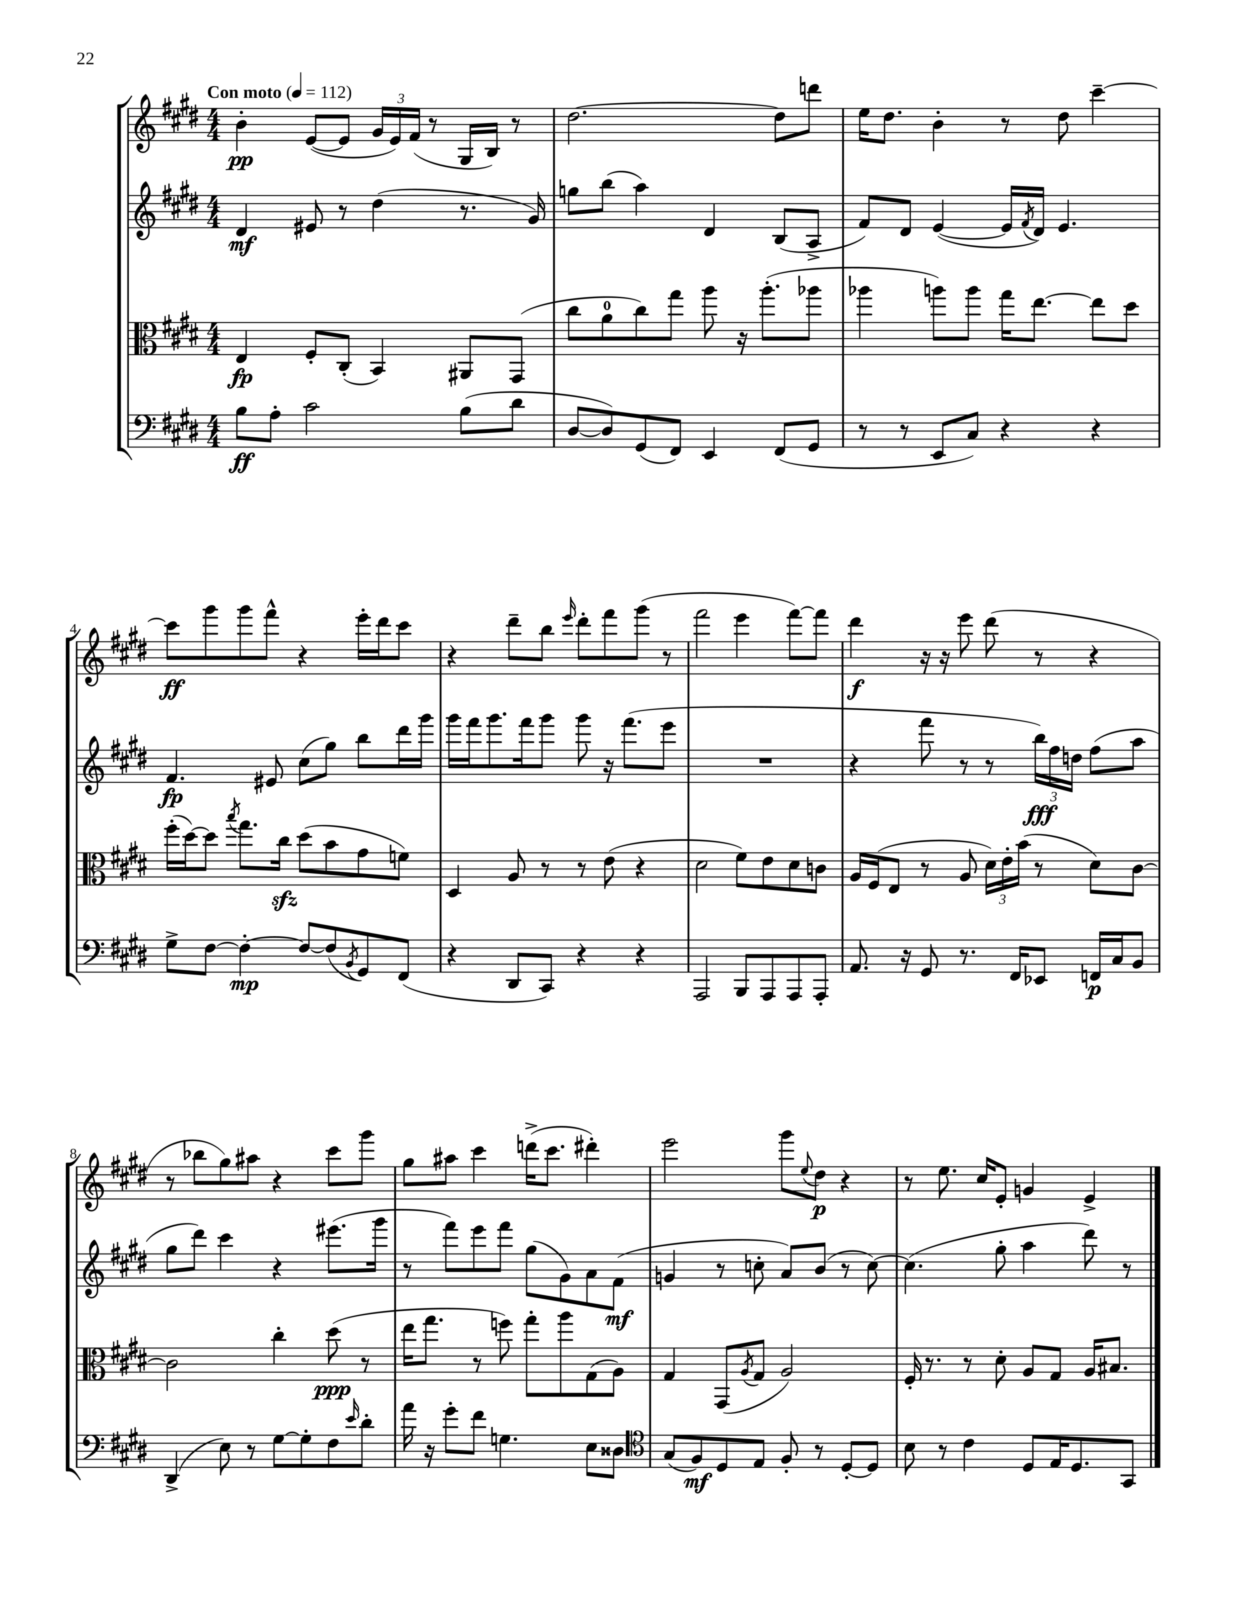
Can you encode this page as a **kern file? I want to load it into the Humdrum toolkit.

**kern	**dynam	**kern	**dynam	**kern	**dynam	**kern	**dynam
*part4	*part4	*part3	*part3	*part2	*part2	*part1	*part1
*staff4	*staff4	*staff3	*staff3	*staff2	*staff2	*staff1	*staff1
*clefF4	*	*clefC3	*	*clefG2	*	*clefG2	*
*k[f#c#g#d#]	*	*k[f#c#g#d#]	*	*k[f#c#g#d#]	*	*k[f#c#g#d#]	*
*M4/4	*	*M4/4	*	*M4/4	*	*M4/4	*
*MM112	*	*MM112	*	*MM112	*	*MM112	*
=1	=1	=1	=1	=1	=1	=1	=1
!	!	!	!	!	!	!LO:TX:a:B:t=Con moto	!
8B\L	ff	4E/	fp	4d#/	mf	4b'\	pp
8A'\J	.	.	.	.	.	.	.
2c#\	.	8F#'/L	.	8e#X/	.	([8e/L	.
.	.	(8C#'/J	.	8r	.	8e/J]	.
.	.	4BB/)	.	(4dd#\	.	24g#/LL	.
.	.	.	.	.	.	24e/)	.
.	.	.	.	.	.	(24f#/JJ	.
.	.	.	.	.	.	8r	.
(8B\L	.	8AA#X/L	.	8.r	.	16G#/LL	.
.	.	.	.	.	.	16B/JJ)	.
8d#\J	.	(8GG#/J	.	.	.	8r	.
.	.	.	.	16g#/)	.	.	.
=2	=2	=2	=2	=2	=2	=2	=2
[8D#/L	.	8cc#\L	.	8ggn\L	.	[2.dd#\	.
8D#/])	.	8a\	.	(8bb\J	.	.	.
(8GG#/	.	8cc#\)	.	4aa\)	.	.	.
8FF#/J)	.	8gg#\J	.	.	.	.	.
4EE/	.	8aa\	.	4d#/	.	.	.
.	.	16r	.	.	.	.	.
.	.	(8.aa'\L	.	.	.	.	.
(8FF#/L	.	.	.	(8B/L	.	8dd#\L]	.
8GG#/J	.	8aa-X\J	.	8A^/J	.	8dddn\J	.
=3	=3	=3	=3	=3	=3	=3	=3
8r	.	4aa-X\	.	8f#/L)	.	16ee\KL	.
.	.	.	.	.	.	8.dd#\J	.
8r	.	.	.	8d#/J	.	.	.
8EE/L	.	8aan\L)	.	([4e/	.	4b'\	.
8C#/J)	.	8aa\J	.	.	.	.	.
4r	.	16gg#\KL	.	16e/LL]	.	8r	.
.	.	.	.	8qf#/	.	.	.
.	.	[8.ee\J	.	16d#/JJ)	.	.	.
.	.	.	.	4.e/	.	8dd#\	.
4r	.	8ee\L]	.	.	.	[4ccc#~\	.
.	.	8dd#\J	.	.	.	.	.
!!LO:LB:g=z
=4	=4	=4	=4	=4	=4	=4	=4
8G#^\L	.	(16ff#'\LL	.	4.f#/	fp	8ccc#\L]	ff
.	.	[16dd#\J)	.	.	.	.	.
[8F#\J	.	8dd#\J]	.	.	.	8ggg#\	.
.	.	8qbb/	.	.	.	.	.
4F#'\_	mp	8.gg#\L	.	.	.	8ggg#\	.
.	.	.	.	8e#X/	.	8fff#^^\J	.
.	.	16cc#zz\Jk	.	.	.	.	.
8F#/L_	.	(8dd#\L	.	(8cc#\L	.	4r	.
(8F#/]	.	8b\	.	8gg#\J)	.	.	.
8qBB/	.	.	.	.	.	.	.
8GG#/)	.	8g#\	.	8bb\L	.	16eee'\LL	.
.	.	.	.	.	.	16ddd#\J	.
(8FF#/J	.	8fn\J)	.	16ddd#\L	.	8ccc#\J	.
.	.	.	.	16ggg#\JJ	.	.	.
=5	=5	=5	=5	=5	=5	=5	=5
4r	.	4D#/	.	16ggg#\LL	.	4r	.
.	.	.	.	16fff#\J	.	.	.
.	.	.	.	8.ggg#\	.	.	.
8DD#/L	.	8A/	.	.	.	8ddd#~\L	.
.	.	.	.	16fff#\k	.	.	.
8CC#/J)	.	8r	.	8ggg#\J	.	8bb\J	.
.	.	.	.	.	.	16qqeee/	.
4r	.	8r	.	8ggg#\	.	8ddd#'\L	.
.	.	(8e\	.	16r	.	8fff#\	.
.	.	.	.	(8.fff#\L	.	.	.
4r	.	4r	.	.	.	(8ggg#\J	.
.	.	.	.	8eee\J	.	8r	.
=6	=6	=6	=6	=6	=6	=6	=6
2AAA/	.	2d#\	.	1r	.	2fff#\	.
8BBB/L	.	8f#\L)	.	.	.	4eee\	.
8AAA/	.	8e\	.	.	.	.	.
8AAA/	.	8d#\	.	.	.	[8fff#\L)	.
8AAA'/J	.	8cn\J	.	.	.	8fff#\J]	.
=7	=7	=7	=7	=7	=7	=7	=7
8.AA/	.	16A/LL	.	4r	.	4ddd#\	f
.	.	(16F#/J	.	.	.	.	.
.	.	8E/J	.	.	.	.	.
16r	.	.	.	.	.	.	.
8GG#/	.	8r	.	8fff#\	.	16r	.
.	.	.	.	.	.	16r	.
8.r	.	8A/	.	8r	.	8eee\	.
.	.	24d#\LL)	.	8r	.	(8ddd#\	.
.	.	24e'\	.	.	.	.	.
16FF#/KL	.	.	.	.	.	.	.
.	.	(24b\JJ	.	.	.	.	.
8EE-X/J	.	8r	.	24bb\LL)	fff	8r	.
.	.	.	.	24ff#\	.	.	.
.	.	.	.	24ddn\JJ	.	.	.
16FFn/LL	p	8d#\L)	.	(8ff#\L	.	4r	.
16C#/J	.	.	.	.	.	.	.
8BB/J	.	[8c#\J	.	8aa\J	.	.	.
!!LO:LB:g=z
=8	=8	=8	=8	=8	=8	=8	=8
(4DD#^/	.	2c#\]	.	8gg#\L	.	8r	.
.	.	.	.	8ddd#\J)	.	8bb-X\L	.
8E\)	.	.	.	4ccc#\	.	8gg#\)	.
8r	.	.	.	.	.	8aa#X\J	.
[8G#\L	.	4cc#'\	.	4r	.	4r	.
8G#'\]	.	.	.	.	.	.	.
8F#\	.	(8dd#\	ppp	(8.eee#X\L	.	8ccc#\L	.
16qqe/	.	.	.	.	.	.	.
8d#'\J	.	8r	.	.	.	8ggg#\J	.
.	.	.	.	16ggg#\Jk	.	.	.
=9	=9	=9	=9	=9	=9	=9	=9
16a\	.	16ee\KL	.	8r	.	8gg#\L	.
16r	.	8.gg#\J	.	.	.	.	.
8g#'\L	.	.	.	8fff#\L)	.	8aa#X\J	.
8f#\J	.	8r	.	8eee\	.	4ccc#\	.
4.Gn\	.	8ffn\)	.	8fff#\J	.	.	.
.	.	8gg#'\L	.	(8gg#\L	.	(16dddn^\KL	.
.	.	.	.	.	.	8.ccc#\J	.
.	.	8aa\	.	8g#\)	.	.	.
8E\L	.	(8G#\	.	8a\	.	4ddd#X'\)	.
8D##X\J	.	8A\J)	.	(8f#\J	mf	.	.
=10	=10	=10	=10	=10	=10	=10	=10
*clefC4	*	*	*	*	*	*	*
(8G#/L	.	4G#/	.	4gn/	.	2eee\	.
8F#/)	mf	.	.	.	.	.	.
8D#/	.	(8GG#/L	.	8r	.	.	.
.	.	8qA/	.	.	.	.	.
8E/J	.	8G#/J	.	8ccn'\	.	.	.
8F#'/	.	2A/)	.	8a/L)	.	8ggg#\L	.
.	.	.	.	.	.	8qqee/	.
8r	.	.	.	(8b/J	.	8dd#\J	p
[8D#'/L	.	.	.	8r	.	4r	.
8D#/J]	.	.	.	[8cc\)	.	.	.
=11	=11	=11	=11	=11	=11	=11	=11
8B\	.	16F#'/	.	(4.cc\]	.	8r	.
.	.	8.r	.	.	.	.	.
8r	.	.	.	.	.	8.ee\	.
4c#\	.	8r	.	.	.	.	.
.	.	.	.	.	.	16cc#/KL	.
.	.	8d#'\	.	8gg#'\	.	8e'/J	.
8D#/L	.	8A/L	.	4aa\	.	4gn/	.
16E/K	.	8G#/J	.	.	.	.	.
8.D#/	.	.	.	.	.	.	.
.	.	16A/KL	.	8ddd#\)	.	4e^/	.
.	.	8.B#X/J	.	.	.	.	.
8GG#/J	.	.	.	8r	.	.	.
==	==	==	==	==	==	==	==
*-	*-	*-	*-	*-	*-	*-	*-
